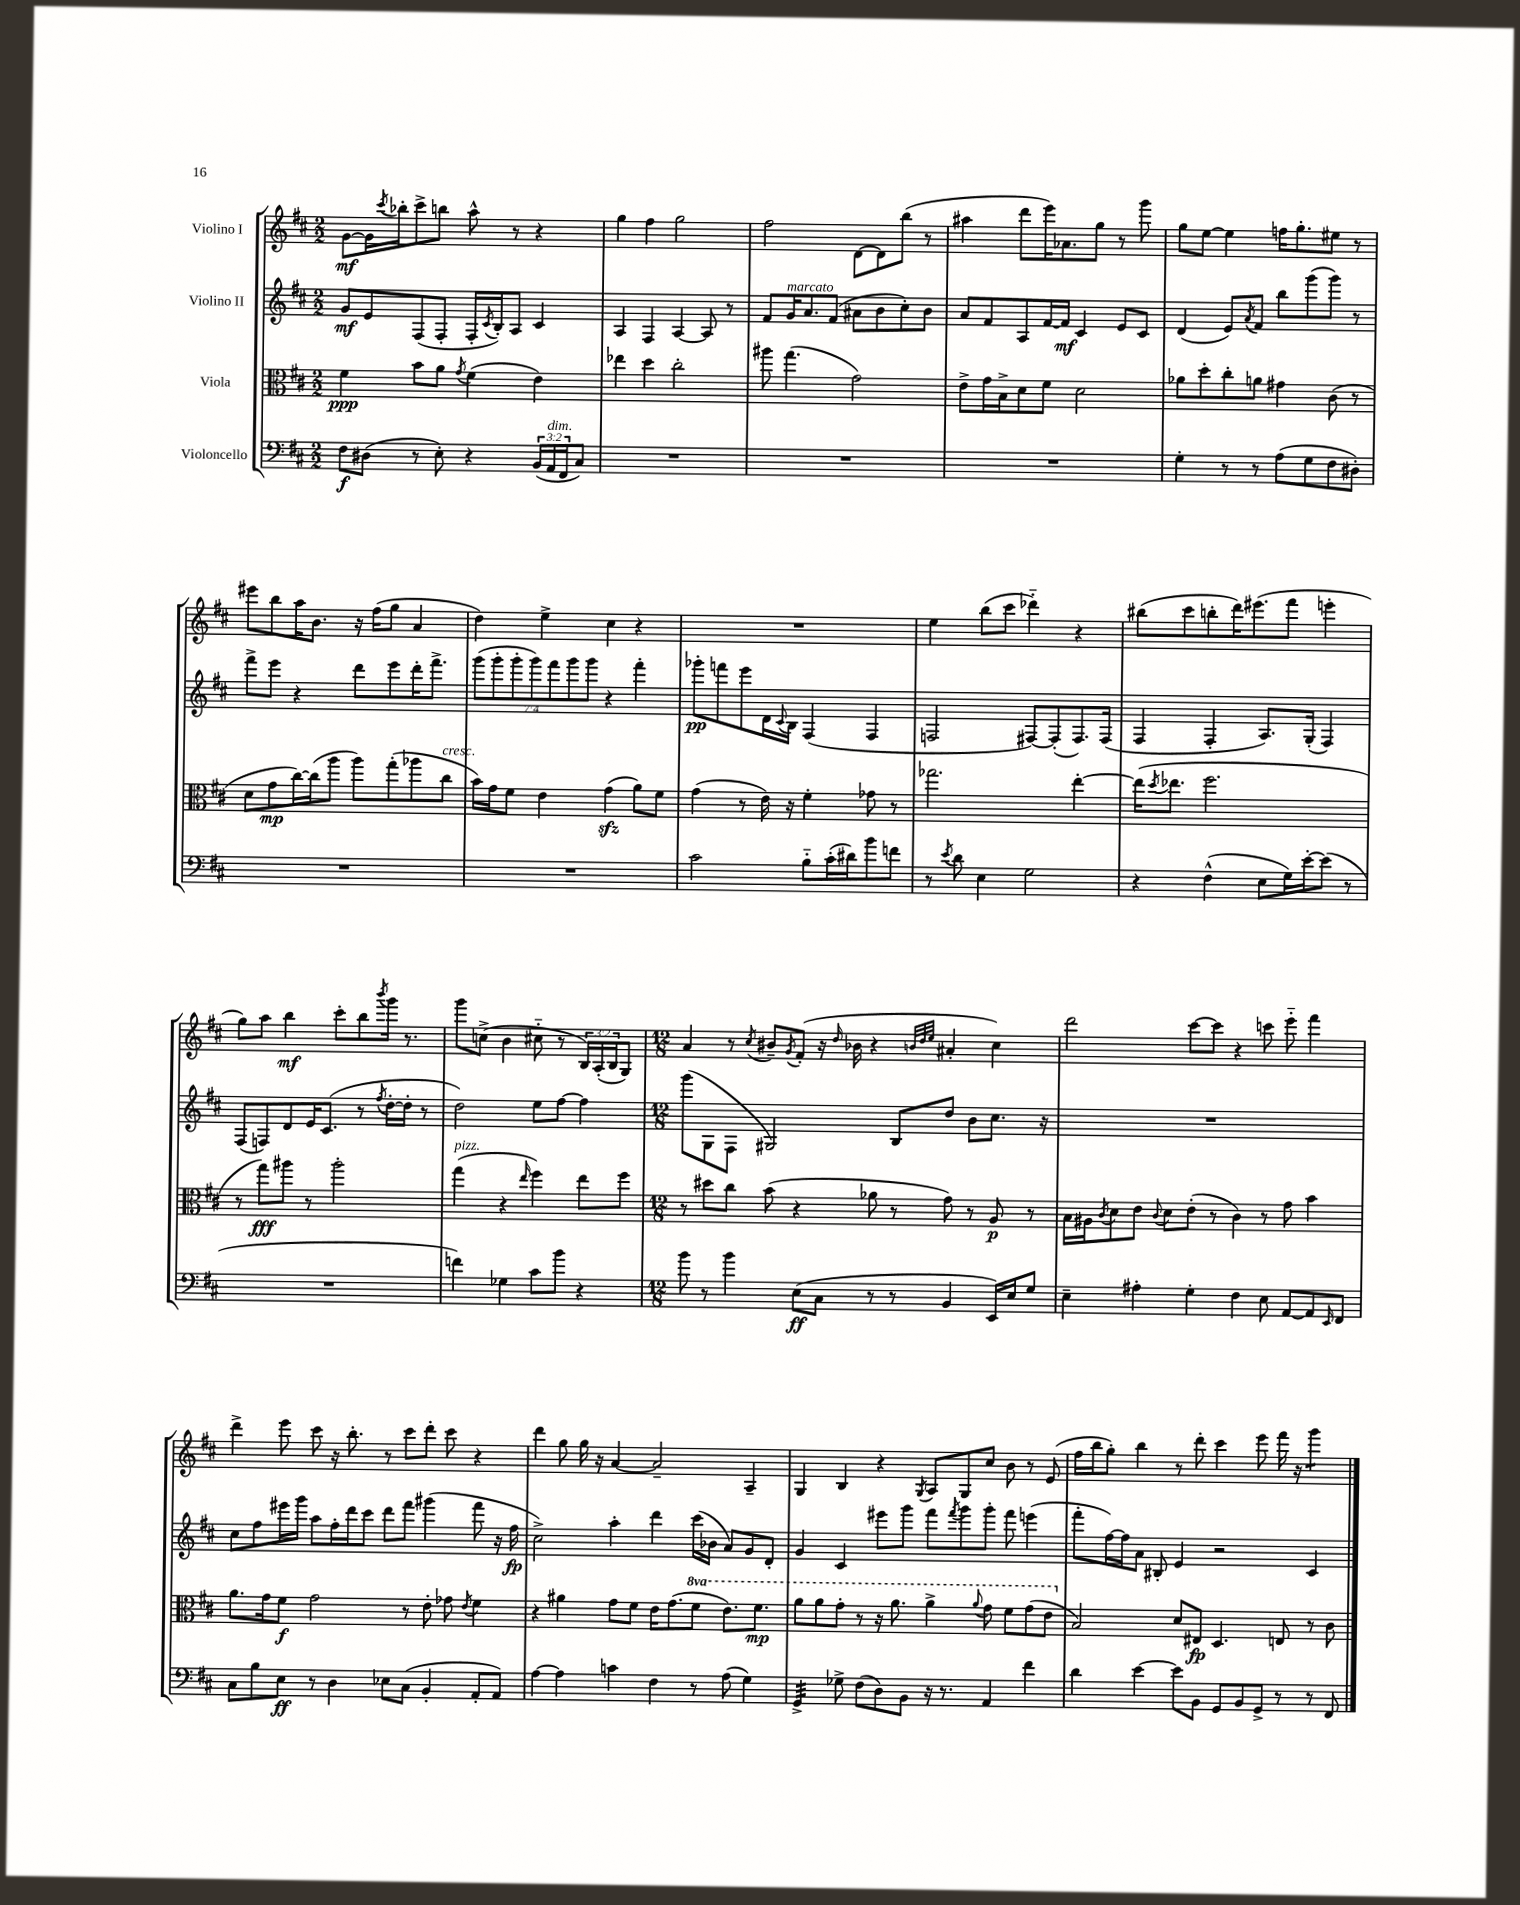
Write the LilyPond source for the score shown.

<<
\new StaffGroup <<
\new Staff = "s0" \with { instrumentName = "Violino I" } {
    \clef treble \key d \major \numericTimeSignature \time 2/2 \override Staff.TupletNumber.text = #tuplet-number::calc-fraction-text
    g'8~\mf g'16 \acciaccatura { cis'''8 } bes''16-. cis'''8-> b''8 a''8-^ r8 r4 |
    g''4 fis''4 g''2 |
    fis''2 d'8~ d'8 b''8( r8 |
    ais''4 d'''8 e'''16) aes'8. g''8 r8 g'''8 |
    g''8 e''8~ e''4 f''16 g''8.-. eis''8 r8 |
    eis'''8 b''8 a''16 b'8. r16 fis''16( g''8 a'4 |
    d''4) e''4-> cis''4 r4 |
    R1 |
    e''4 b''8( cis'''8 des'''4-_) r4 |
    bis''8( cis'''8 b''8-. d'''16) eis'''8.( fis'''8 e'''4-. |
    g''8) a''8 b''4\mf cis'''8-. b''8 \acciaccatura { b'''8 } g'''16 r8. |
    g'''8 c''8->( b'4 cis''8-_ r8 \tuplet 3/2 { b16) a16-.( b16 } g8) |
    \numericTimeSignature \time 12/8 a'4 r8 \acciaccatura { cis''8 } bis'8-- \acciaccatura { g'8 } fis'8-.( r16 \grace { d''16 } bes'16 r4 \grace { b'32 d''32 e''32 } ais'4-. cis''4) |
    d'''2 cis'''8~ cis'''8 r4 c'''8 e'''8-_ fis'''4 |
    d'''4-> e'''8 cis'''8 r16 b''8.-. r8 cis'''8 d'''8-. cis'''8 r4 |
    d'''4 g''8 g''16 r16 a'4~ a'2-- a4-- |
    g4 b4 r4 \acciaccatura { g8 } a8 g8 cis''8 b'8 r8 e'8( |
    fis''16 b''16 g''8-.) b''4 r8 d'''8-. cis'''4 e'''8 fis'''16 r16 g'''4:8 \bar "|." |
}
\new Staff = "s1" \with { instrumentName = "Violino II" } {
    \clef treble \key d \major \numericTimeSignature \time 2/2 \override Staff.TupletNumber.text = #tuplet-number::calc-fraction-text
    g'8\mf e'8 fis8( fis8-. fis16-. \acciaccatura { cis'8 } b16-.) a8 cis'4 |
    a4 fis4 a4~ a8 r8 |
    fis'8 g'16^\markup { \italic "marcato" } a'8. fis'8( ais'8 b'8 cis''8-.) b'8 |
    a'8 fis'8 a8 fis'16~ fis'16\mf cis'4 e'8 cis'8 |
    d'4( e'8) \acciaccatura { a'8 } fis'8 b''8 g'''8( g'''8) r8 |
    fis'''8-> e'''8 r4 d'''8 e'''8 d'''16-. fis'''8.-> |
    \tuplet 7/4 { g'''8( g'''8-. g'''8-. g'''8) fis'''8 g'''8 g'''8 } r4 fis'''4-. |
    ges'''8-.\pp f'''8 e'''8 d'16 \appoggiatura { cis'8 } b16 fis4( fis4 |
    f2 fis8~) fis8-.( fis8.) fis16( |
    fis4 fis4-. a8.) g16-.( fis4) |
    fis8( f8) d'8 e'16 cis'8.( r8 \acciaccatura { fis''8 } d''16~-. d''16-. r8 |
    d''2) e''8 fis''8~ fis''4 |
    \numericTimeSignature \time 12/8 g'''8( g8 fis8 gis2) b8 d''8 b'8 cis''8. r16 |
    R1. |
    cis''8 fis''8 eis'''16 g'''16 a''8 fis''16-. d'''16 cis'''8 d'''8 fis'''8 gis'''4( fis'''8 r16 fis''16\fp |
    cis''2->) a''4-. d'''4 cis'''16( bes'16 a'8) g'8 d'8-. |
    g'4 cis'4 eis'''8 g'''8 fis'''8 \acciaccatura { fis'''8 } g'''8 g'''8-. fis'''8 e'''4( |
    fis'''8-. fis''16~) fis''16 a'8 bis8-. e'4 r2 cis'4 \bar "|." |
}
\new Staff = "s2" \with { instrumentName = "Viola" } {
    \clef alto \key d \major \numericTimeSignature \time 2/2 \set Staff.ottavationMarkups = #ottavation-simple-ordinals
    fis'4\ppp b'8 a'8 \acciaccatura { g'8 } fis'4( e'4) |
    ees''4 d''4 cis''2-. |
    ais''8 g''4.( g'2) |
    e'8-> g'16 b16-> d'8 fis'8 d'2 |
    aes'8 d''8-. cis''8-. a'8 gis'4 cis'8( r8 |
    d'8 g'8\mp cis''16~) cis''16( a''8 a''8) g''8-.( aes''8 cis''8^\markup { \italic "cresc." } |
    b'16) g'16 fis'8 e'4 g'4\sfz( a'8) fis'8 |
    g'4( r8 e'16) r16 fis'4-. ges'8 r8 |
    ges''2. e''4~-. |
    e''16( \acciaccatura { d''8 } ees''8. fis''2. |
    r8 g''8\fff) ais''8 r8 ais''2-. |
    g''4^\markup { \italic "pizz." }( r4 \grace { e''16 } fis''4) e''8 fis''8 |
    \numericTimeSignature \time 12/8 r8 dis''8 cis''8 b'8( r4 aes'8 r8 g'8) r8 a8\p r8 |
    b16 ais16 \acciaccatura { cis'8 } d'8 e'8 \appoggiatura { cis'8 } d'8 e'8-.( r8 cis'4) r8 g'8 b'4 |
    a'8. g'16 fis'8\f g'2 r8 e'8-. ges'8 \acciaccatura { e'8 } fis'4 |
    r4 ais'4 g'8 fis'8 e'16 g'8.( \ottava #1 fis''8 e''8.) fis''8.\mp |
    a''8 a''8 g''8-. r8 r16 a''8. a''4-> \appoggiatura { a''8 } g''8 fis''8 g''8( e''8 \ottava #0 |
    b2) d'8 eis8\fp d4. e8 r8 cis'8 \bar "|." |
}
\new Staff = "s3" \with { instrumentName = "Violoncello" } {
    \clef bass \key d \major \numericTimeSignature \time 2/2 \override Staff.TupletNumber.text = #tuplet-number::calc-fraction-text
    fis8\f dis8( r8 e8-.) r4 \tuplet 3/2 { b,16( a,16^\markup { \italic "dim." } fis,16 } cis8) |
    R1 |
    R1 |
    R1 |
    g4-. r8 r8 a8( g8 fis8 dis8-.) |
    R1 |
    R1 |
    cis'2 b8-_ cis'16-.( dis'16) b'8 f'8 |
    r8 \acciaccatura { e'8 } d'8 e4 g2 |
    r4 fis4-^( e8 g16) e'16~-. e'8( r8 |
    R1 |
    f'4) ges4 cis'8 b'8 r4 |
    \numericTimeSignature \time 12/8 b'8 r8 b'4 e8\ff( cis8 r8 r8 b,4 e,16) e16 g8 |
    e4-- ais4-. g4-. fis4 e8 a,8~ a,8 \grace { e,16 } fis,8 |
    cis8 b8 e8\ff r8 d4 ees8 cis8( b,4-. a,8-. a,8) |
    a4~ a4 c'4 fis4 r8 a8( g4) |
    g,4:32-> ges8-> fis8( d8) b,8 r16 r8. a,4 fis'4 |
    d'4 e'4~ e'8 b,8 g,8 b,8 g,8-> r8 r8 fis,8 \bar "|." |
}
>>
>>
\layout { \context { \Score \remove "Bar_number_engraver" } }
